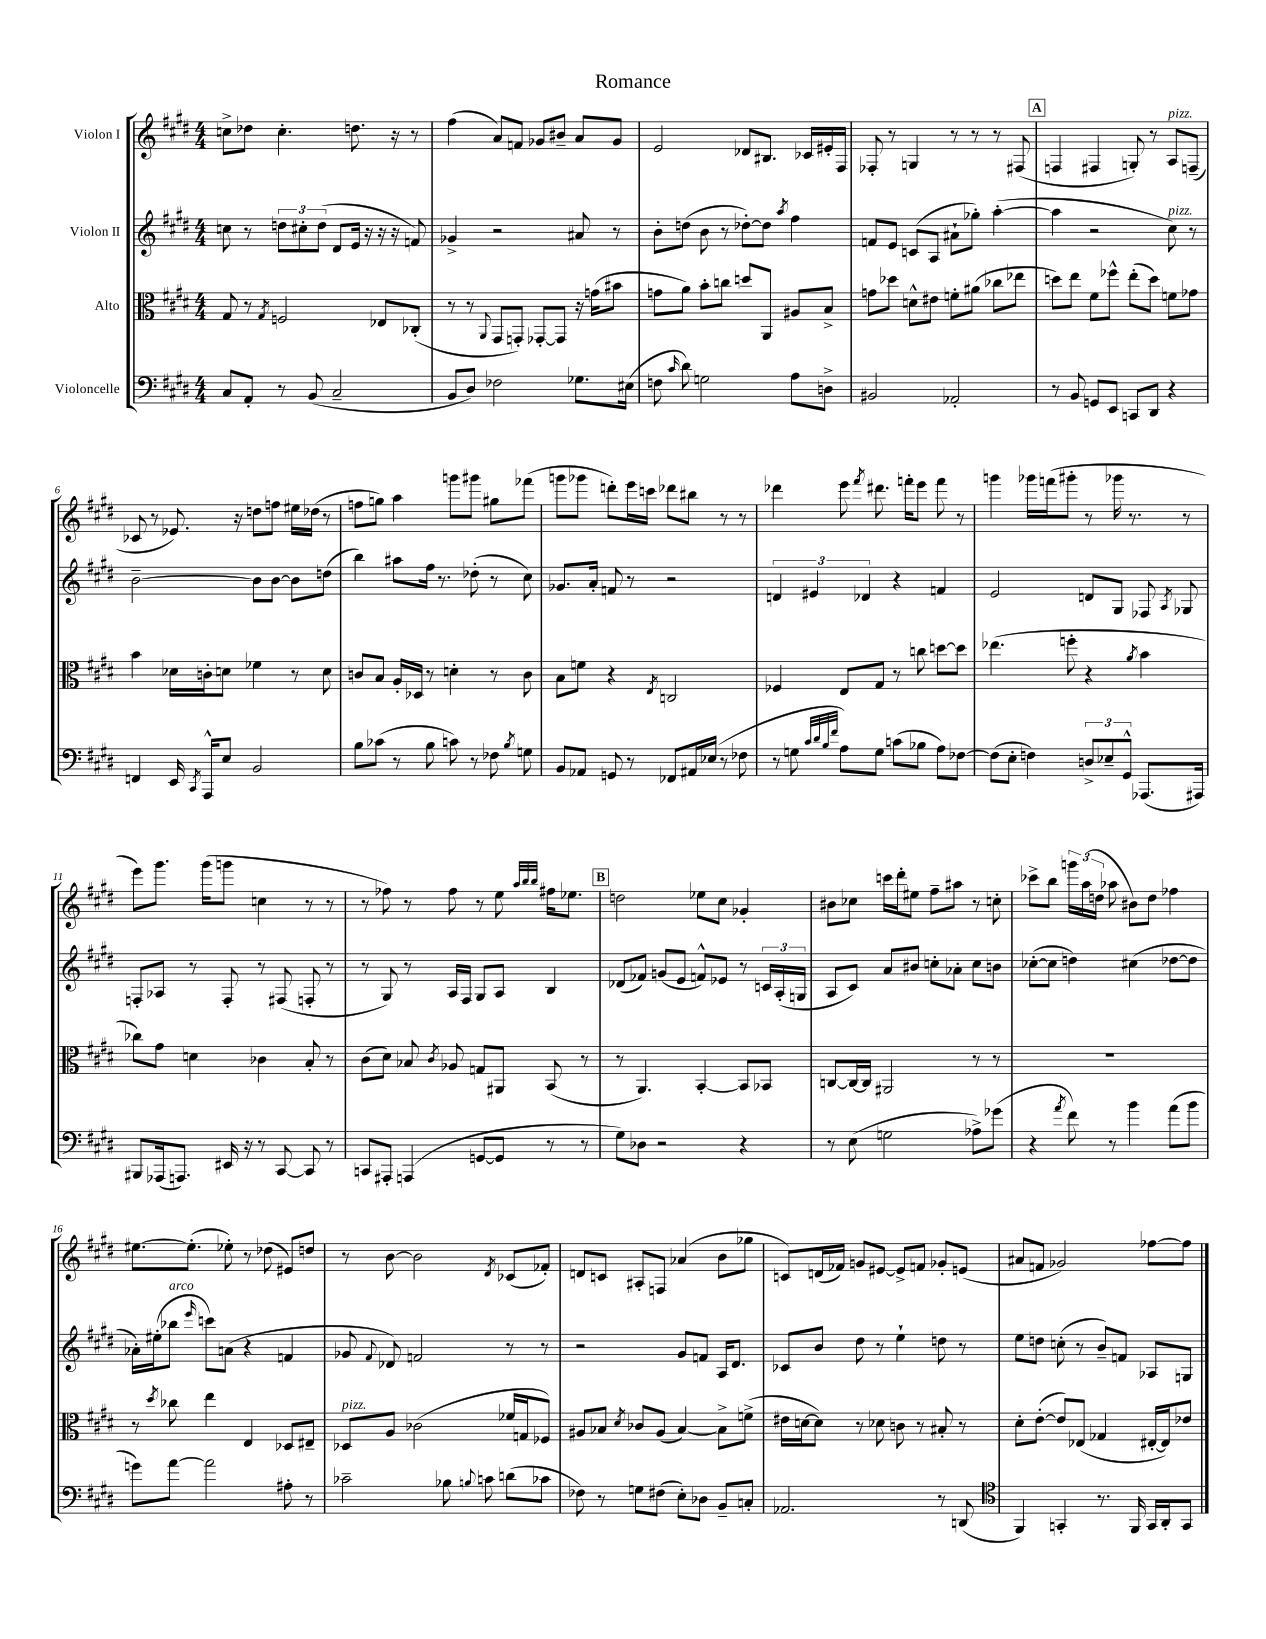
\header { title = "Romance" }
<<
\new StaffGroup <<
\new Staff = "s0" \with { instrumentName = "Violon I" } {
    \clef treble \key e \major \numericTimeSignature \time 4/4
    \autoBeamOff c''8[-> des''8] c''4.-. d''8. r16 r8 |
    fis''4( a'8[) f'8] ges'8[ bis'8]-- a'8[ ges'8] |
    e'2 des'8[ bis8.] ces'16[ eis'16-. fis16] |
    fes8-. r8 g4 r8 r8 r8 fis8( |
    \mark \markup { \box "A" } f4 fis4 g8-.) r8 a8[^\markup { \italic "pizz." } f8]--( |
    ces'8 r8 ees'8.) r16 d''8[ f''8] eis''16[ des''16]( r8 |
    f''8[ g''8]) a''4 g'''8[ gis'''8] gis''8[ fes'''8]( |
    g'''8[ ges'''8] d'''8[-.) e'''16 c'''16] des'''8[ bis''8] r8 r8 |
    des'''4 e'''8 \acciaccatura { fis'''8 } dis'''8. f'''16[-. e'''8] f'''8 r8 |
    g'''4 ges'''16[ f'''16( gis'''8]-. r8 ges'''16 r8. r8 |
    e'''8[) gis'''8.] gis'''16[( g'''8] c''4 r8 r8 |
    r8 fes''8) r8 fes''8 r8 e''8 \grace { a''32[ b''32 b''32] } fis''16[ ees''8.] |
    \mark \markup { \box "B" } d''2 ees''8[ cis''8] ges'4-. |
    bis'8[ ces''8] c'''16[ dis'''16-. eis''8] fis''8[-- ais''8] r8 c''8-. |
    ces'''8[-> b''8] \tuplet 3/2 { g'''16[ a''16( d''16] } aes''8 bis'8[) d''8] fes''4 |
    eis''8.[~ eis''8.]-.( ees''8-.) r8 des''8( eis'8[) d''8] |
    r8 b'8~ b'2 \acciaccatura { dis'8 } ces'8[( fes'8]-.) |
    d'8[ c'8] ais8[-. f8] aes'4( b'8[ ges''8] |
    c'8[) d'16( fes'16]) g'8[ eis'8]~ eis'8[-> f'8] ges'8[-. e'8]( |
    ais'8[ f'8] ges'2) fes''8[~ fes''8] \bar "|." |
}
\new Staff = "s1" \with { instrumentName = "Violon II" } {
    \clef treble \key e \major \numericTimeSignature \time 4/4
    \autoBeamOff c''8 r8 \tuplet 3/2 { d''8[ cis''8-. d''8]( } dis'8[ e'16] r16 r16 r16 f'8) |
    ges'4-> r2 ais'8 r8 |
    b'8[-. d''8]( b'8 r8 des''8[~-.) des''8] \acciaccatura { a''8 } fis''4 |
    f'8[ e'8] c'8[( a8] ais'8[-! ges''8]-.) a''4~-.( |
    \mark \markup { \box "A" } a''4 r2 cis''8^\markup { \italic "pizz." }) r8 |
    b'2~-- b'8[ b'8]~ b'8[ d''8]( |
    b''4) ais''8[ fis''16] r8. des''8-.( r8 cis''8) |
    ges'8.[ a'16]-. f'8 r8 r2 |
    \tuplet 3/2 { d'4 eis'4 des'4 } r4 f'4 |
    e'2 d'8[ gis8] fes8 \acciaccatura { a8 } ges8 |
    f8[-. aes8] r8 f8-. r8 fis8( f8-. r8 |
    r8 gis8) r8 a16[ fis16] gis8[ a8] b4 |
    \mark \markup { \box "B" } des'8[( fes'8]) g'8[( e'8] f'8[-^) ees'8] r8 \tuplet 3/2 { c'16[ a16-.( g16] } |
    a8[ cis'8]) a'8[ bis'8] c''8[-. aes'8]-. c''8[ b'8] |
    ces''8[~-.( ces''8] d''4) cis''4( des''8[~ des''8] |
    aes'16[-.) eis''16-.( bes''8]^\markup { \italic "arco" } \grace { e'''16 } c'''8[) a'8]( r4 f'4 |
    ges'8 \appoggiatura { fis'8 } des'8) f'2 r8 r8 |
    r2 gis'8[ f'8] a16[ dis'8.] |
    ces'8[ b'8] dis''8 r8 e''4-! d''8 r8 |
    e''8[ d''8] c''8-.( r8 b'8[--) f'8] aes8[ g8] \bar "|." |
}
\new Staff = "s2" \with { instrumentName = "Alto" } {
    \clef alto \key e \major \numericTimeSignature \time 4/4
    \autoBeamOff gis8 r8 \acciaccatura { gis8 } f2 ees8[ ces8]-.( |
    r8 r8 \appoggiatura { a,8 } gis,8[ g,8]-.) ges,8[~-. ges,8] r16 g'16[( bis'8] |
    g'8[ a'8]) b'8[-. c''8] d''8[ a,8] ais8[ b8]-> |
    g'8[ des''8] d'8[-^ eis'8] f'8[-. ais'8]( ces''8[ ees''8] |
    \mark \markup { \box "A" } d''8[) e''8] fis'8[ fes''8]-^ e''8[-.( d''8]) f'8[ ges'8] |
    b'4 des'16[ c'16-. d'8] fes'4 r8 d'8 |
    c'8[ b8] a16[-. des16] r8 d'4-. r8 c'8 |
    b8[ f'8] r4 \acciaccatura { e8 } c2 |
    fes4 e8[ gis8] r8 c''8 d''8[~ d''8] |
    ees''4.( f''8-. r4 \acciaccatura { a'8 } b'4 |
    ces''8[) gis'8] d'4 ces'4 b8-. r8 |
    cis'8[( dis'8]) bes8 \acciaccatura { cis'8 } aes8 g8[ ais,8] b,8( r8 |
    \mark \markup { \box "B" } r8 a,4.) b,4~-. b,8[ bes,8] |
    c8[~ c16~ c16] ais,2 r8 r8 |
    R1 |
    r8 \acciaccatura { dis''8 } ces''8 e''4 e4 des8[ eis8]-- |
    des8[^\markup { \italic "pizz." } a8] ces'2( fes'16[ g16 fes8]) |
    ais8[ bes8] \acciaccatura { dis'8 } ces'8[ ais8]( bes4~) bes8[-> f'8]->( |
    eis'16[ d'16~ d'8]) r8 des'8 c'8 r8 bis8-. r8 |
    dis'8[-. e'8]~-.( e'8[) ees8]( ges4 eis16[~-. eis16) ees'8] \bar "|." |
}
\new Staff = "s3" \with { instrumentName = "Violoncelle" } {
    \clef bass \key e \major \numericTimeSignature \time 4/4
    \autoBeamOff cis8[ a,8]-. r8 b,8( cis2-- |
    b,8[ dis8]) fes2 ges8.[ eis16]( |
    f8 \grace { cis'16 } dis'8) g2 a8[ d8]-> |
    bis,2 aes,2-. |
    \mark \markup { \box "A" } r8 b,8 g,8[ e,8] c,8[ dis,8] r4 |
    f,4 e,16 \acciaccatura { cis,8 } a,,16[-^ e8] b,2 |
    b8[ ces'8]( r8 b8 c'8) r8 fes8 \acciaccatura { b8 } g8 |
    b,8[ aes,8] g,8 r8 fes,8[ ais,16 ees16]( r8 fes8 |
    r8 g8 \grace { cis'32[ dis'32 b32 fis'32] } a8[) g8] c'8[( bes8] a8[) fes8]~ |
    fes8[( e8]-. f4) \tuplet 3/2 { d8[-> ees8-- gis,8]-^ } aes,,8.[( ais,,16]) |
    bis,,8[ aes,,16( a,,8.]) eis,16 r16 r8 cis,8~ cis,8 r8 |
    c,8[ ais,,8]-. a,,4( g,8[~ g,8] r8 r8 |
    \mark \markup { \box "B" } gis8[) des8] r2 r4 |
    r8 e8( g2 aes8[->) ges'8]( |
    r4 \acciaccatura { a'8 } fis'8) r8 b'4 a'8[( b'8] |
    g'8[) a'8]~ a'2 ais8-. r8 |
    ces'2-- bes8 \appoggiatura { b8 } c'8 d'8[( ces'8] |
    fes8) r8 g8[ fis8]( e8[-.) des8] b,8[-- c8]-. |
    aes,2. r8 d,8( |
    \clef tenor fis,4) g,4-. r8. fis,16 g,16[ a,16-. g,8] \bar "|." |
}
>>
>>
